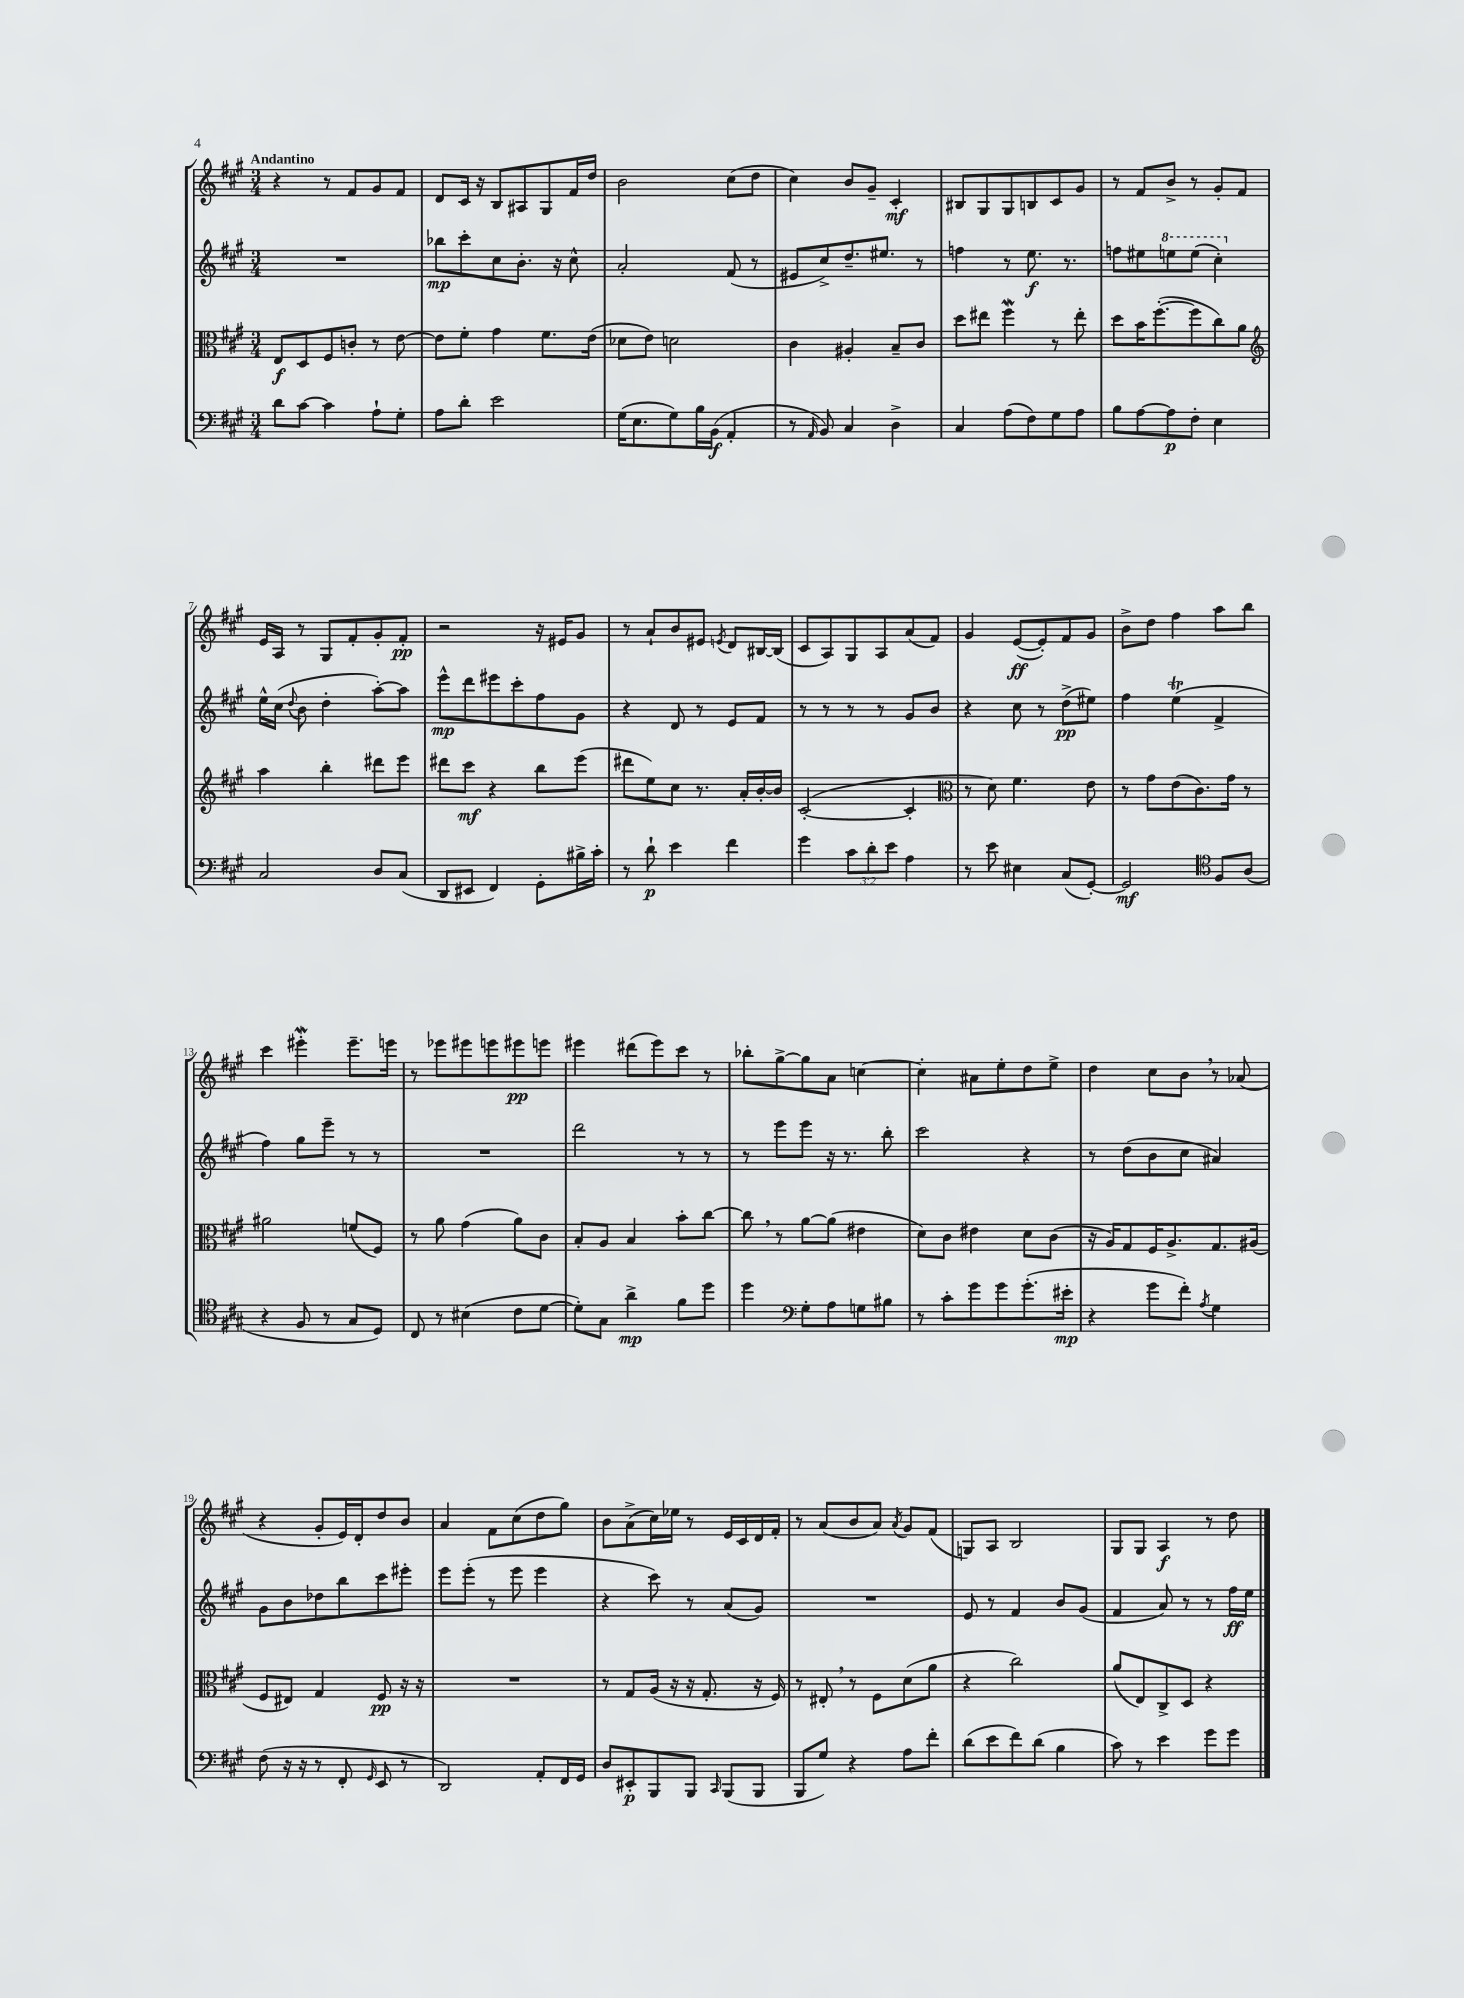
<<
\new StaffGroup <<
\new Staff = "s0" {
    \clef treble \key a \major \numericTimeSignature \time 3/4 \tempo "Andantino"
    \autoBeamOff r4 r8 fis'8[ gis'8 fis'8] |
    d'8[ cis'16] r16 b8[ ais8 gis8 fis'16 d''16] |
    b'2 cis''8[( d''8] |
    cis''4) b'8[ gis'8]-- cis'4-.\mf |
    bis8[ gis8 gis8 b8 cis'8 gis'8] |
    r8 fis'8[ b'8]-> r8 gis'8[-. fis'8] |
    e'16[ a16] r8 gis8[ fis'8-. gis'8-. fis'8]-.\pp |
    r2 r16 eis'16[ gis'8] |
    r8 a'8[-! b'8 eis'8] \acciaccatura { e'8 } d'8[ bis16~ bis16]( |
    cis'8[ a8) gis8 a8 a'8( fis'8]) |
    gis'4 e'8[~\ff( e'8-.) fis'8 gis'8] |
    b'8[-> d''8] fis''4 a''8[ b''8] |
    cis'''4 eis'''4-.\mordent eis'''8.[-- e'''16] |
    r8 ees'''8[ eis'''8 e'''8 eis'''8\pp e'''8] |
    eis'''4 dis'''8[( eis'''8) cis'''8] r8 |
    bes''8[-. gis''8~-> gis''8 a'8] c''4~ |
    c''4-. ais'8[ e''8-. d''8 e''8]-> |
    d''4 cis''8[ b'8] \breathe r8 aes'8( |
    r4 gis'8[-. e'16) d'16-. d''8 b'8] |
    a'4 fis'8[ cis''8( d''8 gis''8]) |
    b'8[ a'8->( cis''16) ees''16] r8 e'16[ cis'16 d'16 fis'16]-. |
    r8 a'8[( b'8 a'8]) \acciaccatura { a'8 } gis'8[ fis'8]( |
    g8[) a8] b2 |
    gis8[ gis8] a4\f r8 d''8 \bar "|." |
}
\new Staff = "s1" {
    \clef treble \key a \major \numericTimeSignature \time 3/4
    \autoBeamOff R2. |
    bes''8[\mp cis'''8-. cis''8 b'8.]-. r16 cis''8-^ |
    a'2-. fis'8( r8 |
    eis'8[ cis''8->) d''8.-- eis''8.] r8 |
    f''4 r8 e''8.\f r8. |
    f''8[ eis''8 \ottava #1 e'''!8 e'''8]( cis'''4-.) \ottava #0 |
    e''16[-^ cis''16]( \appoggiatura { d''8 } b'8 d''4-. a''8[~-.) a''8] |
    e'''8[-^\mp d'''8 eis'''8 cis'''8-. fis''8 gis'8] |
    r4 d'8 r8 e'8[ fis'8] |
    r8 r8 r8 r8 gis'8[ b'8] |
    r4 cis''8 r8 d''8[->\pp( eis''8]) |
    fis''4 e''4\trill( fis'4-> |
    fis''4) gis''8[ e'''8]-- r8 r8 |
    R2. |
    d'''2 r8 r8 |
    r8 e'''8[ e'''8] r16 r8. b''8-. |
    cis'''2 r4 |
    r8 d''8[( b'8 cis''8] ais'4) |
    gis'8[ b'8 des''8 b''8 cis'''8 eis'''8]-. |
    e'''8[ e'''8]-.( r8 e'''8 e'''4 |
    r4 cis'''8) r8 a'8[( gis'8]) |
    R2. |
    e'8 r8 fis'4 b'8[ gis'8]( |
    fis'4 a'8) r8 r8 fis''16[\ff e''16] \bar "|." |
}
\new Staff = "s2" {
    \clef alto \key a \major \numericTimeSignature \time 3/4
    \autoBeamOff e8[\f d8 fis8 c'8]-. r8 e'8~ |
    e'8[ fis'8]-. gis'4 fis'8.[ e'16]( |
    des'8[ e'8]) d'2 |
    cis'4 ais4-. b8[-- cis'8] |
    d''8[ eis''8] fis''4\mordent r8 eis''8-. |
    d''8[ b'16 fis''8.~-.( fis''8 cis''8) a'8] |
    \clef treble a''4 b''4-. dis'''8[ e'''8] |
    dis'''8[ cis'''8]\mf r4 b''8[ e'''8]( |
    dis'''8[ e''8) cis''8] r8. a'16[-. b'16~-. b'16] |
    cis'2~-.( cis'4-. |
    \clef alto r8 d'8) fis'4. e'8 |
    r8 gis'8[ e'8( cis'8.) gis'16] r8 |
    ais'2 f'8[( fis8]) |
    r8 a'8 gis'4( a'8[) cis'8] |
    b8[-. a8] b4 b'8[-. cis''8]~ |
    cis''8 \breathe r8 a'8[~ a'8]( eis'4 |
    d'8[) cis'8] eis'4 d'8[ cis'8]( |
    r16 a16[) gis8 fis16 a8.-> gis8. ais16]( |
    fis8[ eis8]) gis4 fis8\pp r16 r16 |
    R2. |
    r8 gis8[ a16]( r16 r16 gis8.-. r16 fis16) |
    r8 eis8-. \breathe r8 fis8[ d'8( a'8] |
    r4 cis''2) |
    a'8[( e8) cis8-> d8] r4 \bar "|." |
}
\new Staff = "s3" {
    \clef bass \key a \major \numericTimeSignature \time 3/4 \override Staff.TupletNumber.text = #tuplet-number::calc-fraction-text
    \autoBeamOff d'8[ cis'8]~ cis'4 a8[-! gis8]-. |
    a8[ d'8]-. e'2 |
    gis16[( e8. gis8) b16 b,16]\f( a,4-. |
    r8 \grace { a,16 } b,8) cis4 d4-> |
    cis4 a8[( fis8) gis8 a8] |
    b8[ a8~ a8\p fis8]-. e4 |
    cis2 d8[ cis8]( |
    d,8[ eis,8] fis,4) gis,8[-. bis16-> cis'16]-. |
    r8 d'8-!\p e'4 fis'4 |
    gis'4 \tuplet 3/2 { cis'8[ d'8-. e'8] } a4 |
    r8 e'8 eis4 cis8[( gis,8]~-.) |
    gis,2\mf \clef tenor fis8[ a8]( |
    r4 fis8 r8 gis8[ d8]) |
    cis8 r8 bis4( cis'8[ d'8]~ |
    d'8[-.) gis8] a'4->\mp fis'8[ d''8] |
    d''4 \clef bass gis8[-. a8 g8 bis8] |
    r8 cis'8[-. gis'8 gis'8 gis'8.-.( eis'16]-.\mp |
    r4 gis'8[ fis'8]-.) \acciaccatura { a8 } gis4 |
    fis8( r16 r16 r8 fis,8-. \grace { gis,16 } e,8 r8 |
    d,2) a,8[-. fis,16 gis,16] |
    d8[ eis,8-.\p b,,8 b,,8] \grace { cis,16 } b,,8[( b,,8] |
    b,,8[ gis8]) r4 a8[ fis'8]-. |
    d'8[( e'8 fis'8) d'8]( b4 |
    cis'8) r8 e'4 gis'8[ gis'8] \bar "|." |
}
>>
>>
